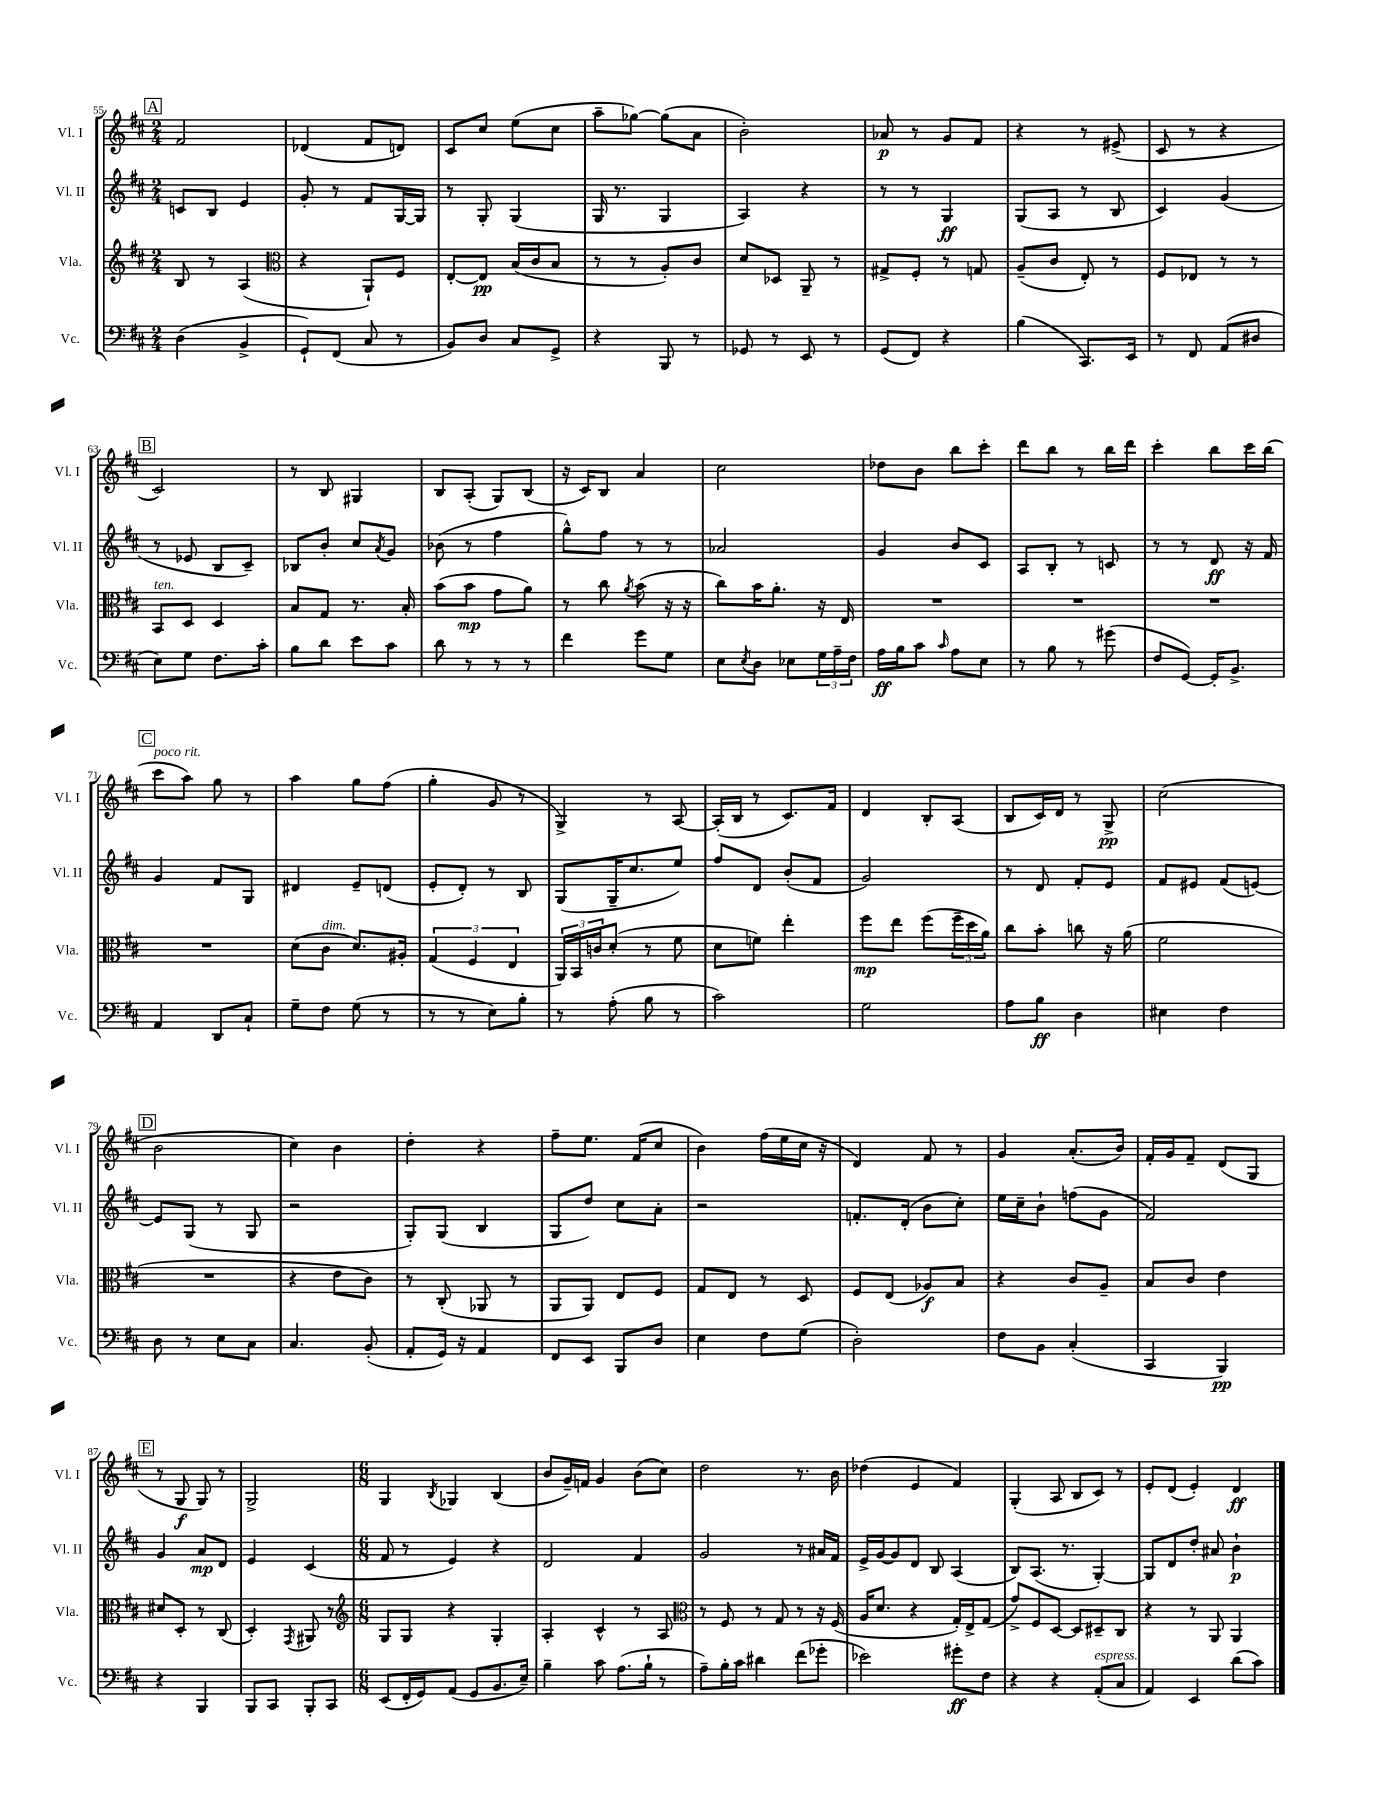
<<
\new StaffGroup <<
\new Staff = "s0" \with { instrumentName = "Vl. I" shortInstrumentName = "Vl. I" } {
    \clef treble \key d \major \numericTimeSignature \time 2/4
    \mark \markup { \box "A" } fis'2 |
    des'4( fis'8 d'8) |
    cis'8 cis''8 e''8( cis''8 |
    a''8-- ges''8~) ges''8( a'8 |
    b'2-.) |
    aes'8\p r8 g'8 fis'8 |
    r4 r8 eis'8->( |
    cis'8 r8 r4 |
    \mark \markup { \box "B" } cis'2) |
    r8 b8 gis4 |
    b8 a8-.( g8) b8( |
    r16 cis'16) b8 a'4 |
    cis''2 |
    des''8 b'8 b''8 cis'''8-. |
    d'''8 b''8 r8 b''16 d'''16 |
    cis'''4-. b''8 cis'''16 b''16( |
    \mark \markup { \box "C" } cis'''8^\markup { \italic "poco rit." } a''8) g''8 r8 |
    a''4 g''8 fis''8( |
    g''4-. g'8 r8 |
    g4->) r8 a8~ |
    a16-.( b16 r8 cis'8.) fis'16 |
    d'4 b8-. a8( |
    b8 cis'16) d'16 r8 g8->\pp |
    cis''2( |
    \mark \markup { \box "D" } b'2 |
    cis''4) b'4 |
    d''4-. r4 |
    fis''8-- e''8. fis'16( cis''8 |
    b'4) fis''16( e''16 cis''16 r16 |
    d'4) fis'8 r8 |
    g'4 a'8.-.( b'16) |
    fis'16-. g'16 fis'8-- d'8( g8 |
    \mark \markup { \box "E" } r8 g8\f g8) r8 |
    g2-> |
    \numericTimeSignature \time 6/8 g4 \acciaccatura { b8 } ges4 b4( |
    b'8 g'16--) f'16 g'4 b'8( cis''8) |
    d''2 r8. b'16 |
    des''4( e'4 fis'4) |
    g4-.( a8 b8 cis'8) r8 |
    e'8-. d'8( e'4-.) d'4\ff \bar "|." |
}
\new Staff = "s1" \with { instrumentName = "Vl. II" shortInstrumentName = "Vl. II" } {
    \clef treble \key d \major \numericTimeSignature \time 2/4
    \mark \markup { \box "A" } c'8 b8 e'4 |
    g'8-. r8 fis'8 g16~ g16 |
    r8 g8-. g4( |
    g16 r8. g4 |
    a4) r4 |
    r8 r8 g4\ff |
    g8( a8 r8 b8 |
    cis'4) g'4( |
    \mark \markup { \box "B" } r8 ees'8 b8 cis'8--) |
    bes8 b'8-. cis''8 \acciaccatura { a'8 } g'8 |
    bes'8( r8 fis''4 |
    g''8-^) fis''8 r8 r8 |
    aes'2 |
    g'4 b'8 cis'8 |
    a8 b8-. r8 c'8 |
    r8 r8 d'8\ff r16 fis'16 |
    \mark \markup { \box "C" } g'4 fis'8 g8 |
    dis'4 e'8-- d'8( |
    e'8-. d'8-.) r8 b8 |
    g8( g16-- cis''8. e''8) |
    fis''8 d'8 b'8-.( fis'8 |
    g'2) |
    r8 d'8 fis'8-. e'8 |
    fis'8 eis'8 fis'8( e'8~) |
    \mark \markup { \box "D" } e'8 g8( r8 g8 |
    r2 |
    g8-.) g8( b4 |
    g8 d''8) cis''8 a'8-. |
    r2 |
    f'8.-. d'16-.( b'8 cis''8-.) |
    e''16 cis''16-- b'8-! f''8( g'8 |
    fis'2) |
    \mark \markup { \box "E" } g'4 a'8\mp d'8 |
    e'4 cis'4( |
    \numericTimeSignature \time 6/8 fis'8 r8 e'4) r4 |
    d'2 fis'4 |
    g'2 r8 ais'16 fis'16 |
    e'16-> g'16~ g'8 d'8 b8 a4( |
    b8) a8.( r8. g4~-.) |
    g8 d'8 d''8-. ais'8 b'4-!\p \bar "|." |
}
\new Staff = "s2" \with { instrumentName = "Vla." shortInstrumentName = "Vla." } {
    \clef treble \key d \major \numericTimeSignature \time 2/4
    \mark \markup { \box "A" } b8 r8 a4( |
    \clef alto r4 a,8-!) fis8 |
    e8~-. e8\pp b16( cis'16 b8 |
    r8 r8 a8-.) cis'8 |
    d'8 des8 a,8-- r8 |
    gis8-> fis8-. r8 g8 |
    a8--( cis'8 e8-.) r8 |
    fis8 ees8 r8 r8 |
    \mark \markup { \box "B" } b,8^\markup { \italic "ten." } d8 d4 |
    b8 g8 r8. b16-. |
    b'8( b'8\mp g'8 a'8) |
    r8 cis''8 \acciaccatura { a'8 } b'8( r16 r16 |
    cis''8) b'16 a'8.-. r16 e16 |
    R2 |
    R2 |
    R2 |
    \mark \markup { \box "C" } R2 |
    d'8( cis'8^\markup { \italic "dim." } d'8.) ais16-. |
    \tuplet 3/2 { g4( fis4 e4 } |
    \tuplet 3/2 { a,16) b,16 c'16 } d'8-.( r8 fis'8 |
    d'8 f'8) e''4-. |
    fis''8\mp e''8 fis''8( \tuplet 3/2 { fis''16-- d''16 a'16) } |
    cis''8 b'8-. c''8 r16 a'16( |
    fis'2 |
    \mark \markup { \box "D" } R2 |
    r4 e'8 cis'8) |
    r8 cis8-.( aes,8 r8 |
    a,8 a,8) e8 fis8 |
    g8 e8 r8 d8 |
    fis8 e8( aes8\f) b8 |
    r4 cis'8 a8-- |
    b8 cis'8 e'4 |
    \mark \markup { \box "E" } dis'8 d8-. r8 cis8( |
    d4-.) \acciaccatura { g,8 } ais,8 r8 |
    \numericTimeSignature \time 6/8 \clef treble g8 g8 r4 g4-. |
    a4-. cis'4-^ r8 a8 |
    \clef alto r8 fis8 r8 g8 r8 r16 fis16( |
    a16 d'8. r4 g16-.) e16-> g8( |
    g'8->) fis8 d8~ d8 dis8-- cis8 |
    r4 r8 a,8 a,4 \bar "|." |
}
\new Staff = "s3" \with { instrumentName = "Vc." shortInstrumentName = "Vc." } {
    \clef bass \key d \major \numericTimeSignature \time 2/4
    \mark \markup { \box "A" } d4( b,4-> |
    g,8-!) fis,8( cis8 r8 |
    b,8) d8 cis8 g,8-> |
    r4 b,,8 r8 |
    ges,8 r8 e,8 r8 |
    g,8( fis,8) r4 |
    b4( cis,8.) e,16 |
    r8 fis,8 a,8( dis8 |
    \mark \markup { \box "B" } e8) g8 fis8. cis'16-. |
    b8 d'8 e'8 cis'8 |
    d'8 r8 r8 r8 |
    fis'4 g'8 g8 |
    e8 \acciaccatura { e8 } d8 ees8 \tuplet 3/2 { g16 a16-- fis16 } |
    a16\ff b16 cis'8 \grace { cis'16 } a8 e8 |
    r8 b8 r8 gis'8( |
    fis8 g,8~) g,16-. b,8.-> |
    \mark \markup { \box "C" } a,4 d,8 cis8-! |
    g8-- fis8 g8( r8 |
    r8 r8 e8) b8-. |
    r8 a8-.( b8 r8 |
    cis'2) |
    g2 |
    a8 b8\ff d4 |
    eis4 fis4 |
    \mark \markup { \box "D" } d8 r8 e8 cis8 |
    cis4. b,8-.( |
    a,8-. g,16) r16 a,4 |
    fis,8 e,8 b,,8 d8 |
    e4 fis8 g8( |
    d2-.) |
    fis8 b,8 cis4-.( |
    cis,4 b,,4\pp) |
    \mark \markup { \box "E" } r4 b,,4 |
    b,,8 cis,8 b,,8-. cis,8 |
    \numericTimeSignature \time 6/8 e,8( fis,16-. g,16) a,8( g,8 b,8. e16--) |
    b4-- cis'8 a8.( b16-! r8 |
    a8--) b16-. cis'16 dis'4 fis'8( ges'8-. |
    ees'2) gis'8-.\ff fis8 |
    r4 r4 a,8-.^\markup { \italic "espress." }( cis8 |
    a,4) e,4 d'8( cis'8) \bar "|." |
}
>>
>>
\layout { \context { \Score currentBarNumber = #55 } }
